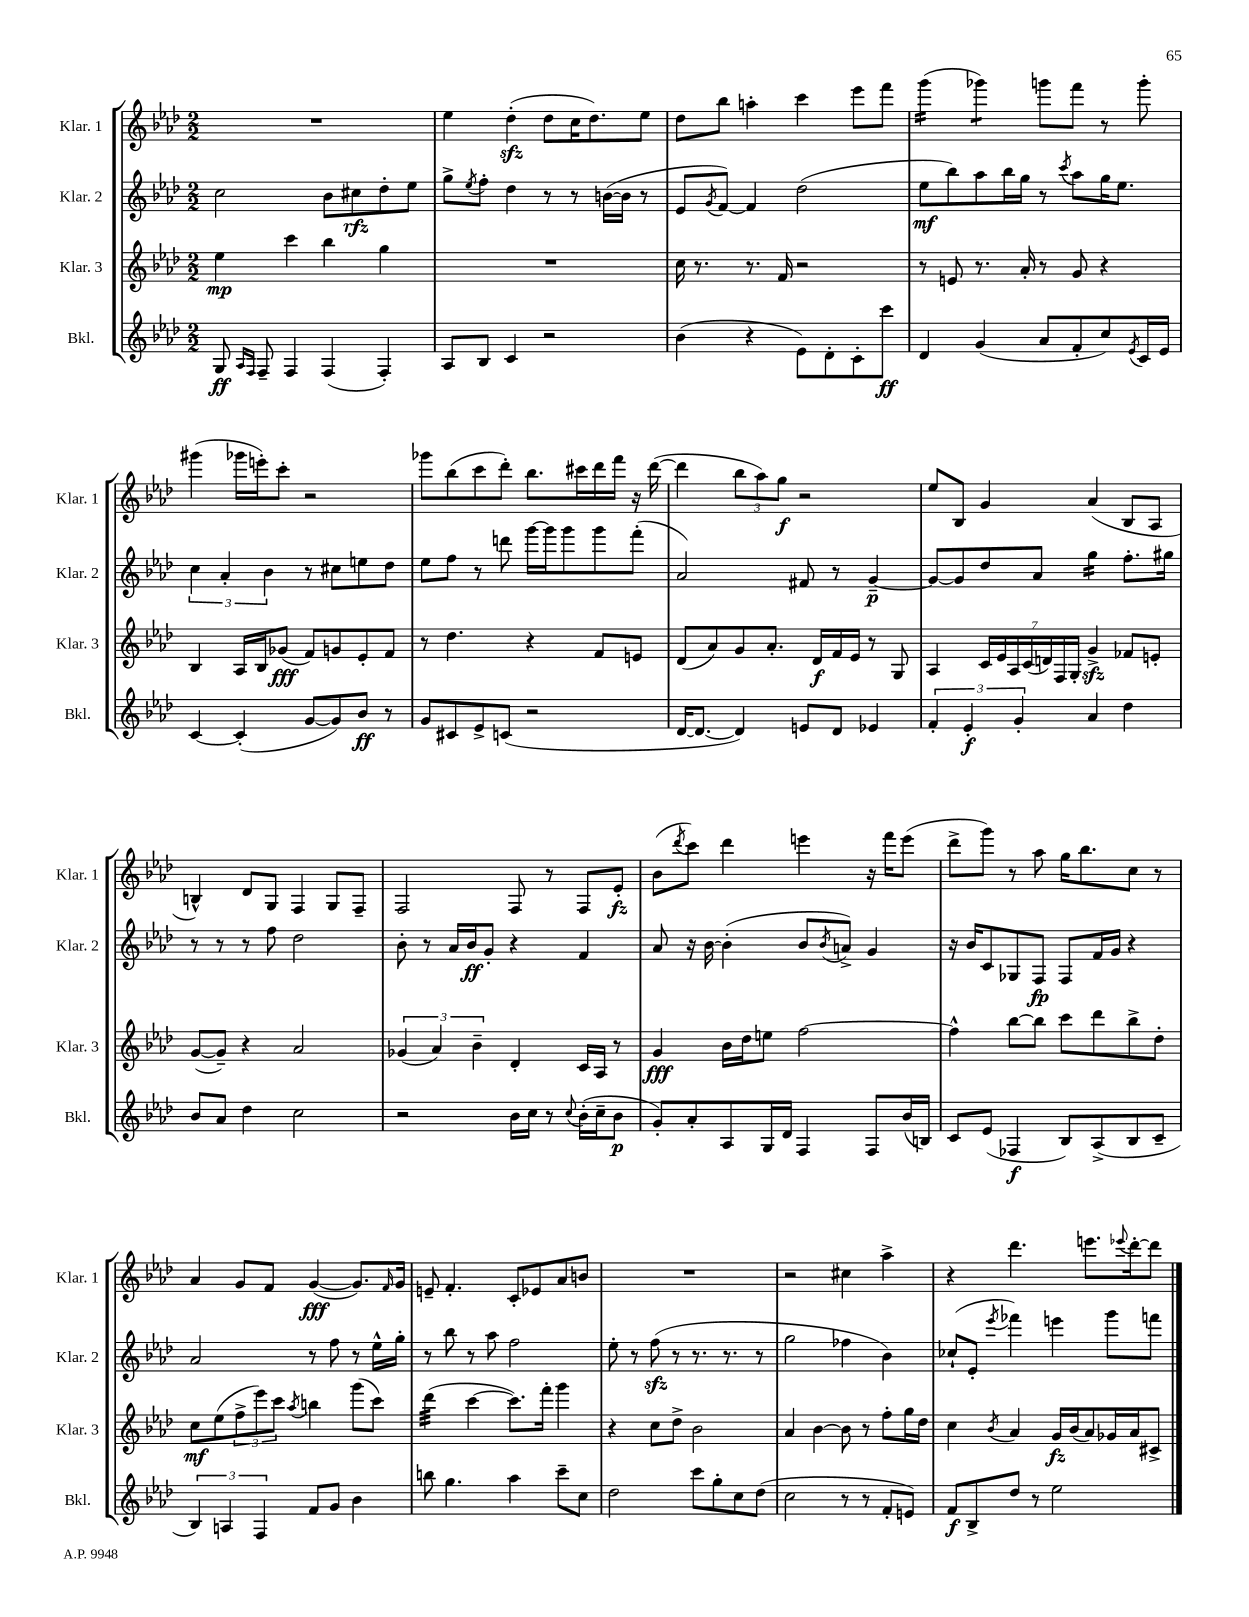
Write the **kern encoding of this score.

**kern	**kern	**kern	**kern
*staff4	*staff3	*staff2	*staff1
*clefG2	*clefG2	*clefG2	*clefG2
*k[b-e-a-d-]	*k[b-e-a-d-]	*k[b-e-a-d-]	*k[b-e-a-d-]
*M2/2	*M2/2	*M2/2	*M2/2
8G/	4ee-\	2cc\	1r
16qqA-/LL	.	.	.
16qqF/JJ	.	.	.
8F~/	.	.	.
4F/	4ccc\	.	.
(4F/	4bb-\	8b-\L	.
.	.	8cc#\	.
4F'/)	4gg\	8dd-'\	.
.	.	8ee-\J	.
=	=	=	=
8A-/L	1r	8gg^\L	4ee-\
.	.	8qee-/	.
8B-/J	.	8ff'\J	.
4c/	.	4dd-\	(4dd-'\
2r	.	8r	8dd-\L
.	.	8r	16cc\K
.	.	.	8.dd-\)
.	.	([16b\LL	.
.	.	16b\]JJ	.
.	.	8r	8ee-\J
=	=	=	=
(4b-\	16cc\	8e-/L	8dd-\L
.	8.r	.	.
.	.	8qg/	.
.	.	[8f/J)	8bb-\J
4r	8.r	4f/]	4aa'\
.	16f/	.	.
8e-\L)	2r	(2dd-\	4ccc\
8d-'\	.	.	.
8c'\	.	.	8eee-\L
8ccc\J	.	.	8fff\J
=	=	=	=
4d-/	8r	8ee-\L	(4ggg\
.	8e/	8bb-\)	.
(4g/	8.r	8aa-\	4ggg-\)
.	.	16bb-\L	.
.	16a-'/	16gg\JJ	.
8a-/L	8r	8r	8ggg\L
.	.	8qccc/	.
8f'/	8g/	8aa-\L	8fff\J
8cc/)	4r	16gg\K	8r
.	.	8.ee-\J	.
8qe-/	.	.	.
16c/L	.	.	8ggg'\
16e-/JJ	.	.	.
=	=	=	=
[4c/	4B-/	6cc\	(4ggg#\
.	.	6a-'/	.
(4c'/]	16A-/LL	.	16ggg-\LL
.	16B-/J	.	16eee'\J)
.	.	6b-\	.
.	(8g-/J	.	8ccc'\J
[8g/L	8f/L)	8r	2r
8g/])	8g/	8cc#\L	.
8b-/J	8e-'/	8ee\	.
8r	8f/J	8dd-\J	.
=	=	=	=
8g/L	8r	8ee-\L	8ggg-\L
8c#/	4.dd-\	8ff\J	(8bb-\
8e-^/	.	8r	8ccc\
(8c/J	.	8ddd\	8ddd-'\J)
2r	4r	[16ggg\LL	8.bb-\L
.	.	16ggg\]J	.
.	.	8ggg\	.
.	.	.	16ccc#\L
.	8f/L	8ggg\	16ddd-\
.	.	.	16fff\JJ
.	8e/J	(8fff'\J	16r
.	.	.	([16ddd-\
=	=	=	=
[16d-/LK	(8d-/L	2a-/)	4ddd-\]
8.d-/_J	.	.	.
.	8a-/)	.	.
4d-/])	8g/	.	12bb-\L
.	.	.	12aa-\)
.	8.a-'/J	.	.
.	.	.	12gg\J
8e/L	.	8f#/	2r
.	16d-/LL	.	.
8d-/J	16f/	8r	.
.	16e-/JJ	.	.
4e-/	8r	[4g~/	.
.	8G/	.	.
=	=	=	=
6f'/	4A-/	8g/_L	8ee-/L
.	.	8g/]	8B-/J
6e-'/	.	.	.
.	28c/LL	8dd-/	4g/
.	28e-/	.	.
.	28A-/	.	.
6g'/	.	.	.
.	(28c/	.	.
.	.	8a-/J	.
.	28d/)	.	.
.	28F/	.	.
.	28G'/JJ	.	.
4a-/	4g^/	4gg\	(4a-/
4dd-\	8f-/L	8.ff'\L	8B-/L
.	8e'/J	.	8A-/J
.	.	16gg#\Jk	.
=	=	=	=
8b-/L	([8g/L	8r	4B^^/)
8a-/J	8g~/]J)	8r	.
4dd-\	4r	8r	8d-/L
.	.	8ff\	8G/J
2cc\	2a-/	2dd-\	4F/
.	.	.	8G/L
.	.	.	8F~/J
=	=	=	=
2r	(6g-/	8b-'\	2F/
.	.	8r	.
.	6a-/)	.	.
.	.	16a-/LL	.
.	.	16b-/J	.
.	6b-~\	.	.
.	.	8g'/J	.
16b-\LL	4d-'/	4r	8F/
16cc\JJ	.	.	.
8r	.	.	8r
8qqcc/	.	.	.
(16b-'\LL	16c/LL	4f/	8F/L
16cc~\J	16A-/JJ	.	.
8b-\J	8r	.	8e-'/J
=	=	=	=
8g'/L)	4g/	8a-/	(8b-\L
.	.	.	8qddd-/
8a-'/	.	16r	8ccc\J)
.	.	[16b-\	.
8A-/	16b-\LL	(4b-'\]	4ddd-\
.	16dd-\J	.	.
16G/L	8ee\J	.	.
16d-/JJ	.	.	.
4F/	[2ff\	8b-/L	4eee\
.	.	8qb-/	.
.	.	8a^/J)	.
8F/L	.	4g/	16r
.	.	.	16fff\LK
(16b-/L	.	.	(8eee\J
16B/JJ)	.	.	.
=	=	=	=
8c/L	4ff^^\]	16r	8ddd-^\L
.	.	16b-/LK	.
(8e-/J	.	8c/	8ggg\J)
4F-/	[8bb-\L	8G-/	8r
.	8bb-\]J	8F/J	8aa-\
8B-/L)	8ccc\L	8F/L	16gg\LK
.	.	.	8.bb-\
(8A-^/	8ddd-\	16f/L	.
.	.	16g/JJ	.
8B-/	8bb-^\	4r	8cc\J
8c~/J	8dd-'\J	.	8r
=	=	=	=
6B-/)	8cc\L	2a-/	4a-/
.	(8ee-\	.	.
6A/	.	.	.
.	12ff^\	.	8g/L
6F/	12eee-\)	.	.
.	.	.	8f/J
.	12ccc\J	.	.
.	8qaa-/	.	.
8f/L	4bb\	8r	([4g/
8g/J	.	8ff\	.
4b-\	(8ggg\L	8r	8.g/]L)
.	8ccc\J)	16ee-^^\LL	.
.	.	.	16qqf/
.	.	16gg'\JJ	16g/Jk
=	=	=	=
8bb\	(4ddd-\	8r	8e~/
4.gg\	.	8bb-\	4.f'/
.	[4ccc\	8r	.
.	.	8aa-\	.
4aa-\	8.ccc\]L)	2ff\	8c'/L
.	.	.	8e-/
.	16fff'\Jk	.	.
8ccc~\L	4ggg\	.	8a-/
8cc\J	.	.	8b/J
=	=	=	=
2dd-\	4r	8ee-'\	1r
.	.	8r	.
.	8cc\L	(8ff\	.
.	8dd-^\J	8r	.
8ccc\L	2b-\	8.r	.
8gg'\	.	.	.
.	.	8.r	.
8cc\	.	.	.
(8dd-\J	.	8r	.
=	=	=	=
2cc\	4a-/	2gg\	2r
.	[4b-\	.	.
8r	8b-\]	4ff-\	4cc#\
8r	8r	.	.
8f'/L	8ff'\L	4b-\)	4aa-^\
8e/J)	16gg\L	.	.
.	16dd-\JJ	.	.
=	=	=	=
8f/L	4cc\	(8cc-`/L	4r
8B-^/	.	8e-'/J	.
.	8qb-/	8qeee-/	.
8dd-/J	4a-/	4fff-\)	4.ddd-\
8r	.	.	.
2ee-\	16g/LL	4eee\	.
.	(16b-/J	.	.
.	8a-/)	.	8.eee\L
.	16g-/L	8ggg\L	.
.	.	.	8qqeee-/
.	16a-/J	.	[16ddd-'\k
.	8c#^/J	8fff\J	8ddd-\]J
==	==	==	==
*-	*-	*-	*-
